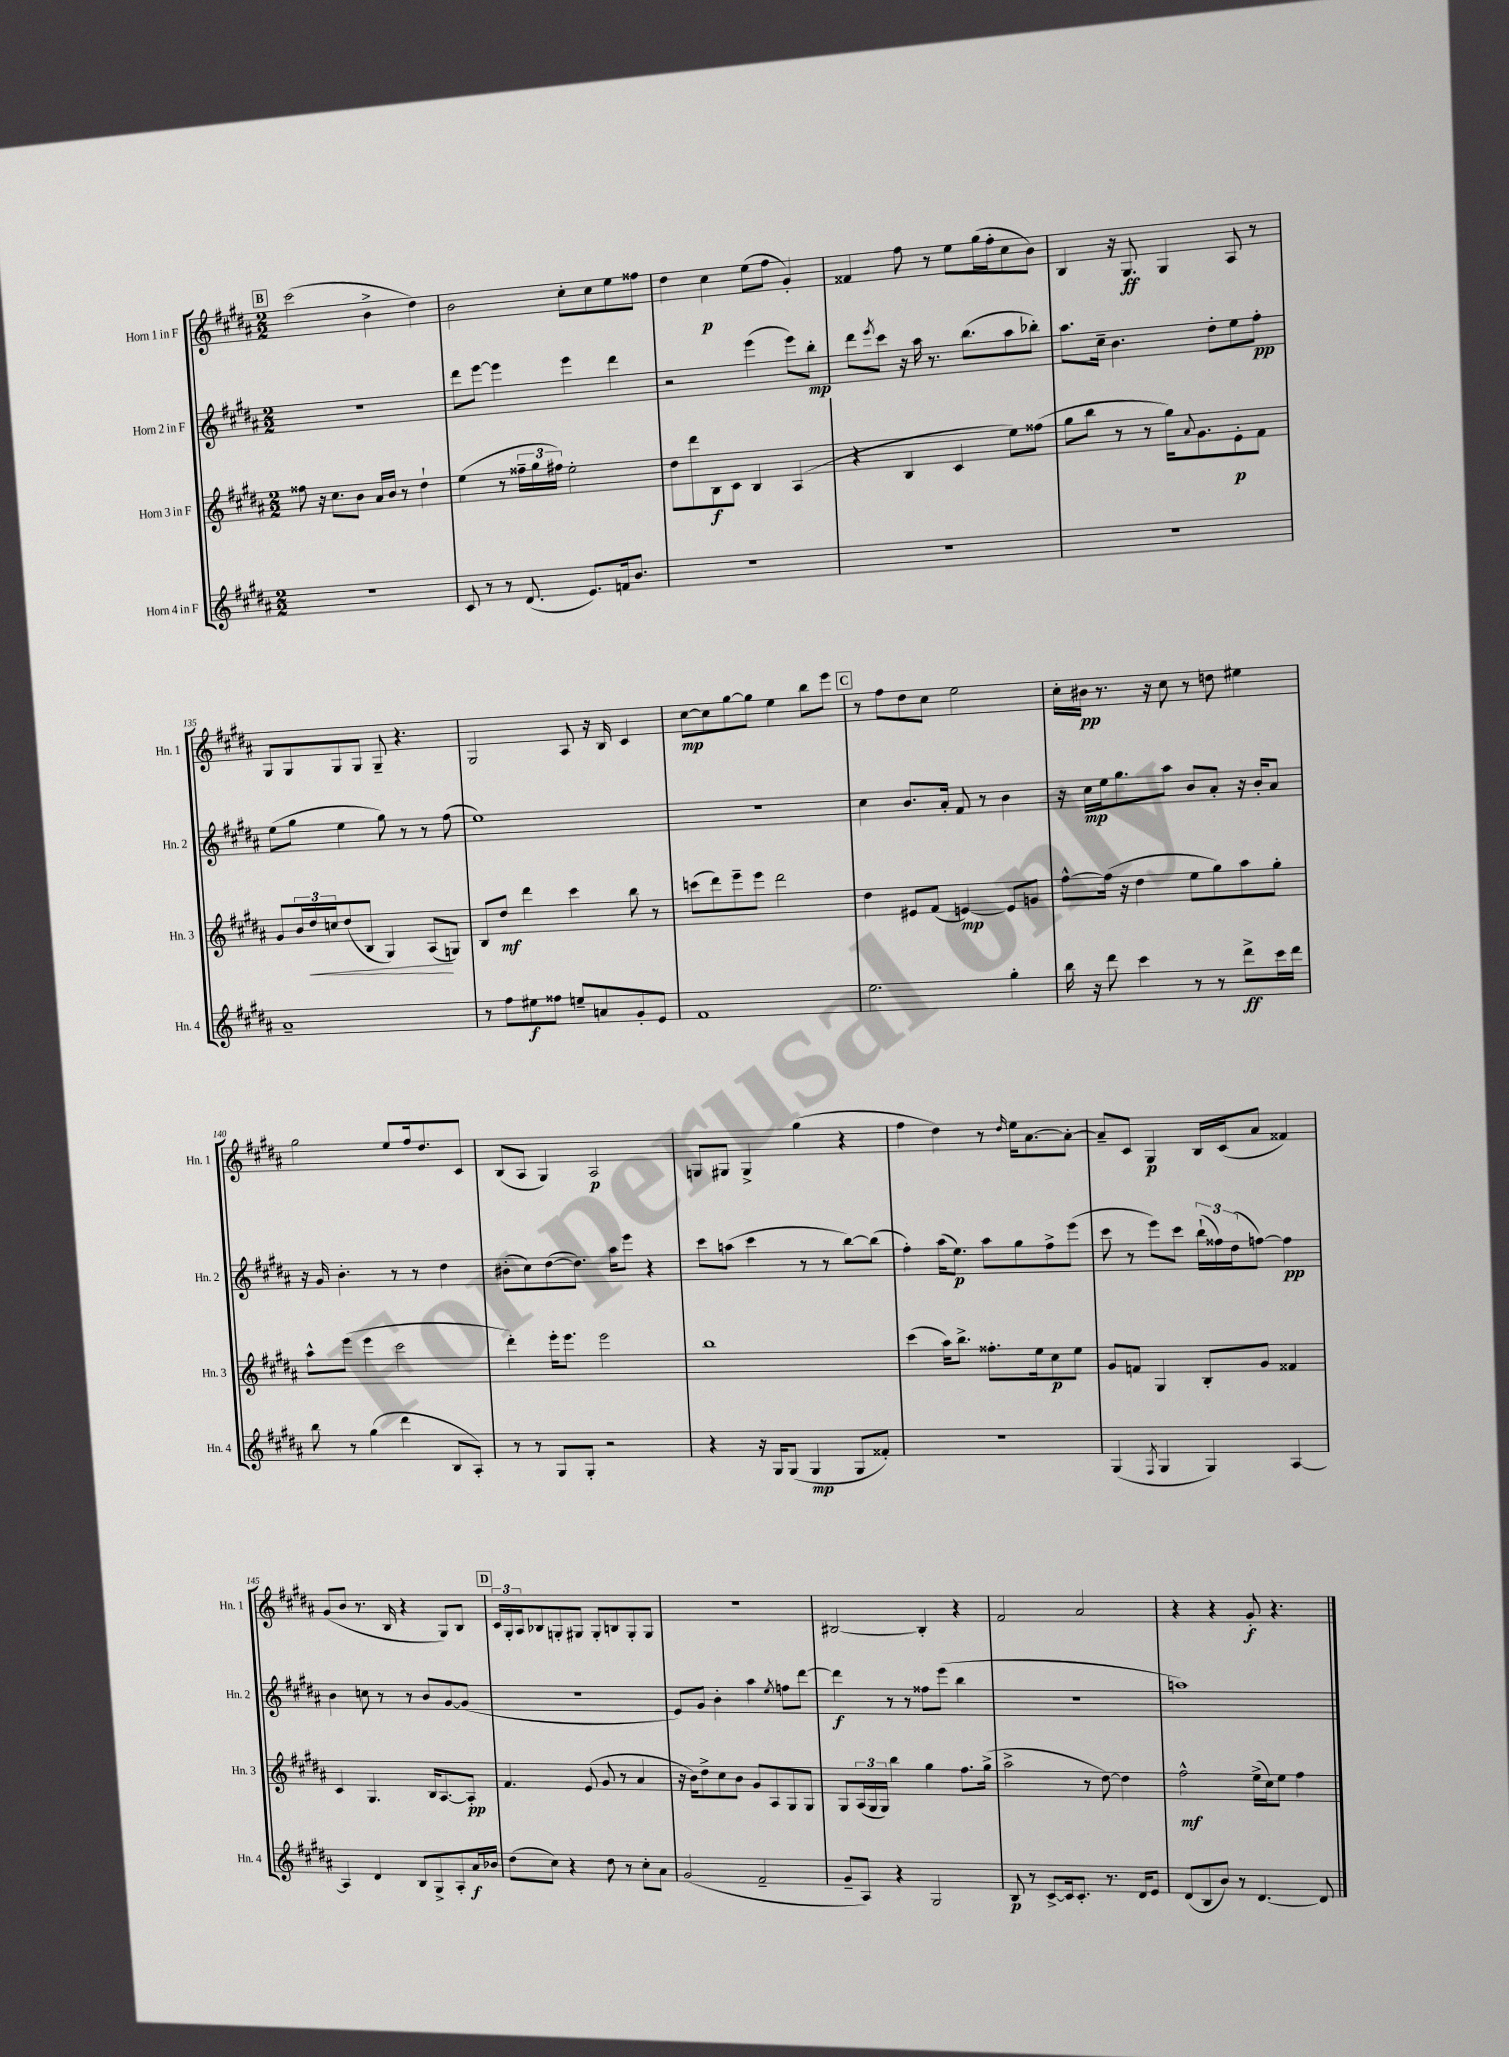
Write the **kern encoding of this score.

**kern	**kern	**kern	**kern
*staff4	*staff3	*staff2	*staff1
*clefG2	*clefG2	*clefG2	*clefG2
*k[f#c#g#d#a#]	*k[f#c#g#d#a#]	*k[f#c#g#d#a#]	*k[f#c#g#d#a#]
*M2/2	*M2/2	*M2/2	*M2/2
1r	8ff##	1r	(2ccc#
.	16r	.	.
.	8.cc#	.	.
.	8b	.	.
.	16a#	.	4b^
.	16b	.	.
.	8r	.	.
.	4dd#`	.	4dd#)
=	=	=	=
8c#	(4ee	8ddd#	2b
8r	.	[8eee	.
8r	8r	4eee]	.
(8.d#	24ff##~	.	.
.	24gg#	.	.
.	24ff#)	.	.
.	2ee'	4eee	8cc#'
8.e)	.	.	.
.	.	.	8cc#
16f	.	4ddd#	8ee
8.b	.	.	.
.	.	.	8ff##
=	=	=	=
1r	8dd#	2r	4dd#
.	8ddd#	.	.
.	8B	.	4cc#
.	8c#	.	.
.	4B	(4eee	(8ee
.	.	.	8ff#
.	(4A#	8eee)	4g#')
.	.	8bb'	.
=	=	=	=
1r	4r	8ddd#	4f##
.	.	8qeee	.
.	.	8ccc#	.
.	4B	16r	8ff#
.	.	16aa#	.
.	.	8.r	8r
.	4c#	.	8ee
.	.	(8.bb	.
.	.	.	(16gg#
.	.	.	16ff#'
.	8ee)	8aa#	8cc#
.	(8ff##	8bb-')	8b)
=	=	=	=
1r	8gg#	8.aa#	4B
.	8bb	.	.
.	.	16cc#~	.
.	8r	4.b	16r
.	.	.	8.G#
.	8r	.	.
.	16gg#)	.	4G#
.	8qqa#	.	.
.	8.g#	.	.
.	.	8dd#'	.
.	8e'	8ee	8A#
.	8f#	8ff#'	8r
=	=	=	=
1a#~	8g#	(8ee	8G#
.	24b	8gg#	8G#
.	24dd#	.	.
.	24cc	.	.
.	(8dd#	4ee	8G#
.	8B	.	8G#
.	4G#)	8gg#)	8G#~
.	.	8r	4.r
.	(8A#	8r	.
.	8G)	(8ff#	.
=	=	=	=
8r	8B	1ee)	2G#
8ff#	8dd#	.	.
8ee#	4ddd#	.	.
8ff##	.	.	.
8ee~	4ccc#	.	8A#
8a	.	.	16r
.	.	.	16B
8g#'	8bb	.	4c#
8e	8r	.	.
=	=	=	=
1f#	(8ccc	1r	[8cc#
.	8ddd#)	.	8cc#]
.	8eee~	.	[8gg#
.	8eee	.	8gg#]
.	2ddd#	.	4ee
.	.	.	8bb
.	.	.	8eee
=	=	=	=
2.ee	4dd#	4cc#	8r
.	.	.	8ff#
.	8e#	8.b	8dd#
.	(8f#	.	8cc#
.	.	16a#'	.
.	[4e)	8f#	2ee
.	.	8r	.
4gg#'	8e]	4b	.
.	8g	.	.
=	=	=	=
16bb	[8ff#^^	16r	16cc#'
16r	.	16cc#	16b#
8ddd#	(16ff#]	16ee	8.r
.	16r	8.gg#	.
4ccc#	4dd#	.	.
.	.	.	16r
.	.	8aa#	8cc#
8r	8ee	8b	8r
8r	8gg#)	8a#'	8dd
8ddd#^	8aa#	16r	4ee#
.	.	16b'	.
16ccc#	8gg#'	8a#	.
16ddd#	.	.	.
=	=	=	=
8bb	8aa#^^	16r	2gg#
.	.	16g#	.
8r	(8eee	4.b'	.
(4gg#	4eee	.	.
4ddd#	2ccc#	8r	8ee
.	.	8r	16ff#
.	.	.	8.dd#
8B	.	4dd#	.
8A#')	.	.	8c#
=	=	=	=
8r	4ddd#')	(8b#'	(8B
8r	.	8cc#)	8A#
8G#	16eee'	([8dd#	4G#)
.	8.eee	.	.
8G#'	.	8.dd#])	.
2r	2eee	.	2A#
.	.	16aa#	.
.	.	8eee	.
.	.	4r	.
=	=	=	=
4r	1bb	8ccc#	8G
.	.	(8aa	8G#
16r	.	4ccc#	4G#^
16G#	.	.	.
(8G#	.	.	.
4G#	.	8r	(4gg#
.	.	8r	.
8G#	.	[8bb)	4r
8f##')	.	(8bb]	.
=	=	=	=
1r	(4ccc#	4ff#')	4ff#
.	16aa#)	(16aa#	4dd#)
.	8.bb^	8.ee)	.
.	8.ff##'	8aa#	8r
.	.	.	16qqdd#
.	.	8gg#	16ee
.	16ee	.	[8.a#
.	8cc#	8ff#^	.
.	8ee	(8eee	8a#'_
=	=	=	=
(4G#	8g#	8ccc#	8a#~]
.	8f	8r	8c#
8qF#	.	.	.
4G#	4G#	8eee)	4G#
.	.	8ccc#	.
4G#)	8B'	(24bb`	16B
.	.	24ff##)	.
.	.	.	(16c#
.	.	(24dd#	.
.	8g#	[8ff)	8a#
[4A#	4f##	4ff]	4f##)
=	=	=	=
4A#]	4c#	4b	(8g#
.	.	.	8b
4d#	4.G#	8cc	8.r
.	.	8r	.
.	.	.	16B
8B	.	8r	4r
8G#^	16B	8b	.
.	[8.A#	.	.
8A#'	.	[8g#	8G#)
16a#	8A#']	(8g#]	8B
16b-	.	.	.
=	=	=	=
(8dd#	4.f#	1r	24c#
.	.	.	24G#'
.	.	.	24A#
8cc#)	.	.	8B-
4r	.	.	8G'
.	(8e	.	8G#
8dd#	8g#	.	8G#'
8r	8r	.	8B
8cc#'	4a#	.	8G#'
8a#	.	.	8G#
=	=	=	=
(2g#	16r	8e)	1r
.	16b)	.	.
.	8dd#^	8g#	.
.	8cc#	4b'	.
.	8b	.	.
2f#~	8g#	4aa#	.
.	8A#	.	.
.	.	8qee	.
.	8G#	8ff	.
.	8G#	[8ddd#	.
=	=	=	=
8g#~	8G#	4ddd#]	[2B#
8A#)	(24A#	.	.
.	24G#	.	.
.	24G#)	.	.
4r	4bb	8r	.
.	.	8r	.
2G#	4gg#	8ff##	4B#']
.	.	(8eee	.
.	8.ff#	4bb	4r
.	(16gg#^	.	.
=	=	=	=
8B	2aa#^	1r	2f#
8r	.	.	.
[8c#^	.	.	.
16c#]	.	.	.
8.c#'	.	.	.
.	8r	.	2a#
8.r	[8dd#)	.	.
.	4dd#]	.	.
16d#	.	.	.
8e	.	.	.
=	=	=	=
(8d#	2ff#^^	1aa)	4r
8B	.	.	.
8b)	.	.	4r
8r	.	.	.
[4.d#	(16ee^	.	8g#'
.	16cc#)	.	.
.	8ee	.	4.r
.	4ff#	.	.
8d#]	.	.	.
==	==	==	==
*-	*-	*-	*-
